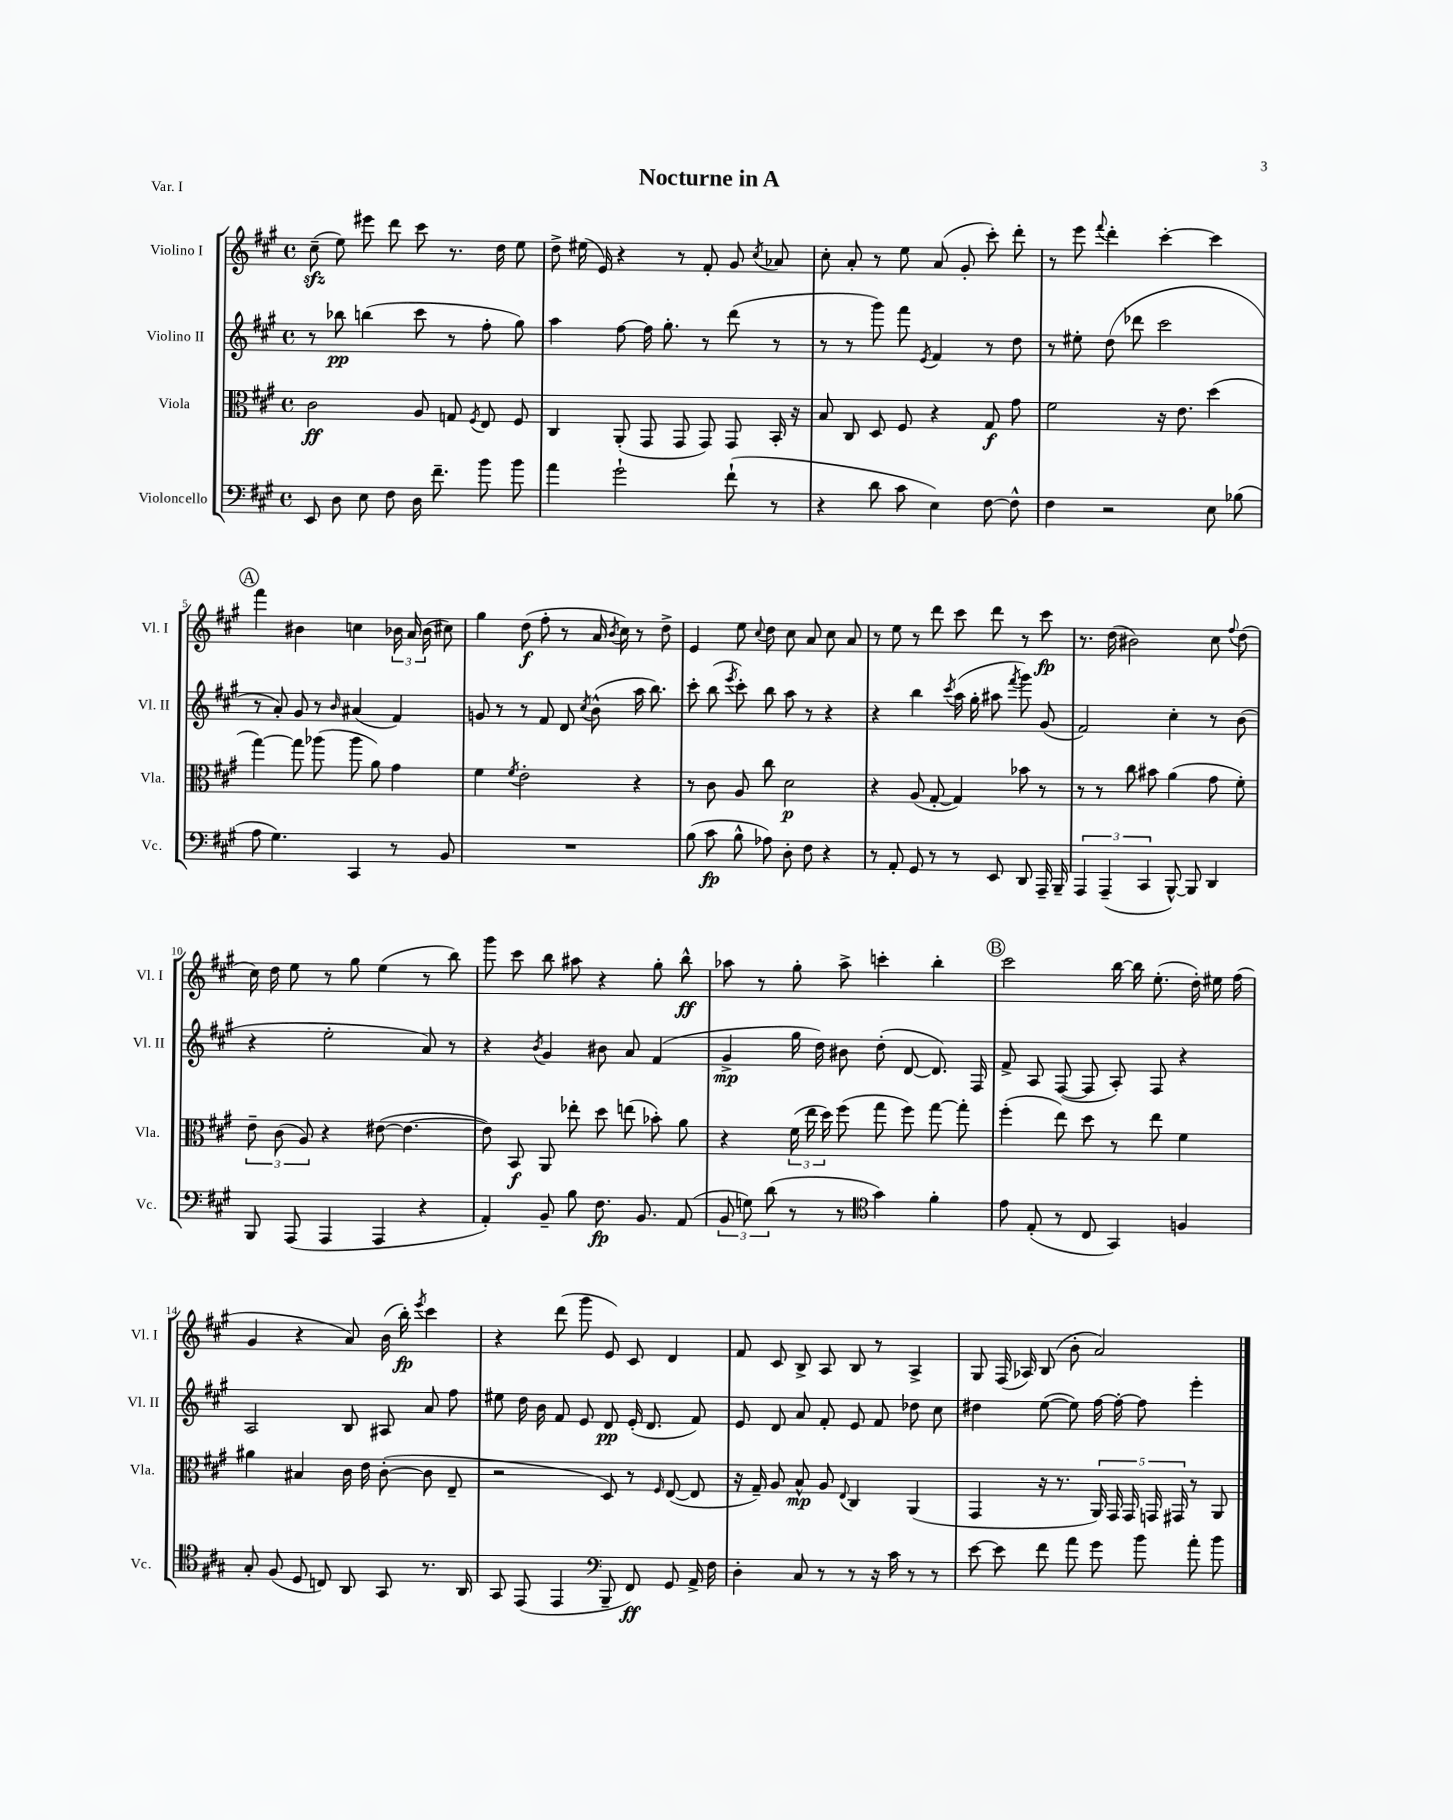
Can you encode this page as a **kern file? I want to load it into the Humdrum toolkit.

**kern	**kern	**kern	**kern
*staff4	*staff3	*staff2	*staff1
*clefF4	*clefC3	*clefG2	*clefG2
*k[f#c#g#]	*k[f#c#g#]	*k[f#c#g#]	*k[f#c#g#]
*M4/4	*M4/4	*M4/4	*M4/4
*met(c)	*met(c)	*met(c)	*met(c)
8EE/	2c#\	8r	(8cc#~\
8D\	.	8bb-\	8ee\)
8E\	.	(4bb\	8eee#\
8F#\	.	.	8ddd\
16D\	8A/	8ccc#\	8ccc#\
8.f#~\	.	.	.
.	8G/	8r	8.r
.	8qF#/	.	.
8b\	8E/	8ff#'\	.
.	.	.	16dd\
8b\	8F#/	8gg#\)	8ee\
=	=	=	=
4a\	4C#/	4aa\	8dd^\
.	.	.	(16ee#\
.	.	.	16e/)
2g#`\	(8AA'/	[8ff#\	4r
.	8GG#/	16ff#\]	.
.	.	8.gg#'\	.
.	8GG#/	.	8r
.	8GG#/)	8r	8f#'/
(8f#`\	8GG#/	(8ddd\	8g#/
.	.	.	8qcc#/
8r	16BB'/	8r	8a-/
.	16r	.	.
=	=	=	=
4r	8B/	8r	8cc#'\
.	8C#/	8r	8a'/
8d\	8D/	8ggg#\)	8r
8c#\	8F#/	8fff#\	8ee\
.	.	8qe/	.
4E\)	4r	4f#/	(8a/
.	.	.	8g#'/
[8F#\	8G#/	8r	8ccc#'\)
8F#^^\]	8g#\	8dd\	8ddd'\
=	=	=	=
4F#\	2f#\	8r	8r
.	.	8ee#'\	8eee\
.	.	.	8qqfff#/
2r	.	(8dd\	4ddd'\
.	.	8ddd-\	.
.	16r	2ccc#\	[4ccc#'\
.	8.e\	.	.
8E\	(4dd\	.	4ccc#\]
(8B-\	.	.	.
=	=	=	=
8A\	[4gg#\)	8r	4fff#\
4.G#\)	.	8a'/)	.
.	8gg#\]	8g#/	4b#\
.	(8aa-\	8r	.
.	.	16qqb/	.
4CC#/	8aa-\	(4a#/	4cc\
.	8a\)	.	.
8r	4g#\	4f#/)	24b-\
.	.	.	24a/
.	.	.	(24b-\
8BB/	.	.	8cc#\)
=	=	=	=
1r	4f#\	8g/	4gg#\
.	.	8r	.
.	8qf#/	.	.
.	2e'\	8r	(8dd\
.	.	8f#/	8ff#'\
.	.	8d/	8r
.	.	8qcc#/	.
.	.	(8b^^\	16a/
.	.	.	8qb/
.	.	.	16cc#\)
.	4r	16aa\	8r
.	.	8.bb\)	.
.	.	.	8dd^\
=	=	=	=
(8B\	8r	8ccc#'\	4e/
8c#\	8c#\	(8bb\	.
.	.	8qeee/	.
8B^^\	8A/	8ccc#'\)	8ee\
.	.	.	8qqcc#/
8A-\)	8cc#\	8bb\	8dd\
8D'\	2d\	8aa\	8cc#\
8F#\	.	8r	8a/
4r	.	4r	8cc#\
.	.	.	8a/
=	=	=	=
8r	4r	4r	8r
8AA'/	.	.	8ee\
8GG#/	(8A/	4bb\	8r
8r	[8G#'/	.	8ddd\
.	.	8qccc#/	.
8r	4G#/])	(16aa\	8ccc#\
.	.	16gg#'\	.
8EE/	.	8aa#\	8ddd\
.	.	8qfff#/	.
8DD/	8b-\	8ggg#\)	8r
16AAA~/	8r	(8g#/	8ccc#\
16BBB~/	.	.	.
=	=	=	=
6AAA/	8r	2f#/)	8.r
.	8r	.	.
(6AAA~/	.	.	.
.	.	.	(16dd\
.	8cc#\	.	2b#\)
6CC#/	.	.	.
.	8b#\	.	.
[8BBB^^/)	(4a\	4cc#'\	.
8BBB/]	.	.	.
4DD/	8g#\	8r	8cc#\
.	.	.	8qqff#/
.	8f#'\)	(8b\	(8dd\
=	=	=	=
8BBB/	12e~\	4r	16cc#\)
.	.	.	16dd\
.	(12c#\	.	.
(8AAA/	.	.	8ee\
.	12A/)	.	.
4AAA/	4r	2ee'\	8r
.	.	.	8gg#\
4AAA/	([8e#\	.	(4ee\
.	4.e#\_	.	.
4r	.	8a/)	8r
.	.	8r	8bb\)
=	=	=	=
4AA'/)	8e#\])	4r	8ggg#\
.	8BB/	.	8ccc#\
.	.	8qb/	.
8BB~/	8AA/	4g#/	8bb\
8B\	8ee-'\	.	8aa#\
8.F#\	8dd\	8b#\	4r
.	(8ee\	8a/	.
8.BB/	.	.	.
.	8b-'\)	(4f#/	8gg#'\
(8AA/	8a\	.	8bb^^\
=	=	=	=
12BB/	4r	4g#^/	8aa-\
12G\)	.	.	.
.	.	.	8r
(12d\	.	.	.
8r	(24f#\	16gg#\	8gg#'\
.	24ee\	.	.
.	.	16dd\)	.
.	24dd\)	.	.
8r	(8ff#\	8b#\	8aa-^\
*clefC4	*	*	*
4g#\)	8gg#\	(8dd'\	4ccc'\
.	8ff#\)	[8d/	.
4f#'\	[8gg#\	8.d/])	4bb'\
.	8gg#'\]	.	.
.	.	16F#/	.
=	=	=	=
8e\	(4ff#'\	8f#^/	2ccc#\
(8E'/	.	8A/	.
8r	8ee\)	([8F#/	.
8C#/	8dd\	8F#/]	.
4GG#/)	8r	8A'/)	[16bb\
.	.	.	16bb\]
.	8ee\	8F#/	(8.ee'\
4F/	4f#\	4r	.
.	.	.	16dd'\)
.	.	.	16ee#\
.	.	.	(16ff#\
=	=	=	=
8G#'/	4a#\	2A/	4g#/
(8F#/	.	.	.
8D/	4B#/	.	4r
8C/)	.	.	.
8AA/	16c#\	8B/	8a/)
.	16e\	.	.
8GG#/	([8c#'\	8A#/	(16b\
.	.	.	16bb'\)
.	.	.	8qeee/
8.r	8c#\]	8a/	4ccc#\
.	8E~/	8ff#\	.
16AA/	.	.	.
=	=	=	=
8GG#/	2r	8ee#\	4r
(8EE/	.	16dd\	.
.	.	16b\	.
4EE/	.	8f#/	(8ddd\
.	.	8e/	8ggg#\
*clefF4	*	*	*
8BBB~/	8D/)	8d/	8e/)
8FF#/)	8r	(16e'/	8c#/
.	.	8.d/	.
.	16qqF#/	.	.
8GG#/	([8E/	.	4d/
16AA^/	8E/]	8f#/)	.
16F#\	.	.	.
=	=	=	=
4D'\	16r	8e/	8f#/
.	16G#~/)	.	.
.	8A/	8d/	8c#/
8C#/	8B^^/	8a/	8B^/
8r	8A/	8f#'/	8A/
.	8qqE/	.	.
8r	4C#/	8e/	8B/
16r	.	8f#/	8r
16c#\	.	.	.
8r	(4AA/	8dd-\	4A^/
8r	.	8cc#\	.
=	=	=	=
[8e\	4GG#/	4dd#\	8G#/
8e\]	.	.	(16F#/
.	.	.	16A-/)
8f#\	16r	([8ee\	(8B/
.	8.r	.	.
8a\	.	8ee\])	8b'\
8g#\	20AA/)	[16ff#\	2a/)
.	20GG#/	.	.
.	.	16ff#'\_	.
.	20GG#/	.	.
8b\	.	8ff#\]	.
.	20GG/	.	.
.	20GG#/	.	.
8a'\	8r	4eee'\	.
8b\	8AA/	.	.
==	==	==	==
*-	*-	*-	*-
